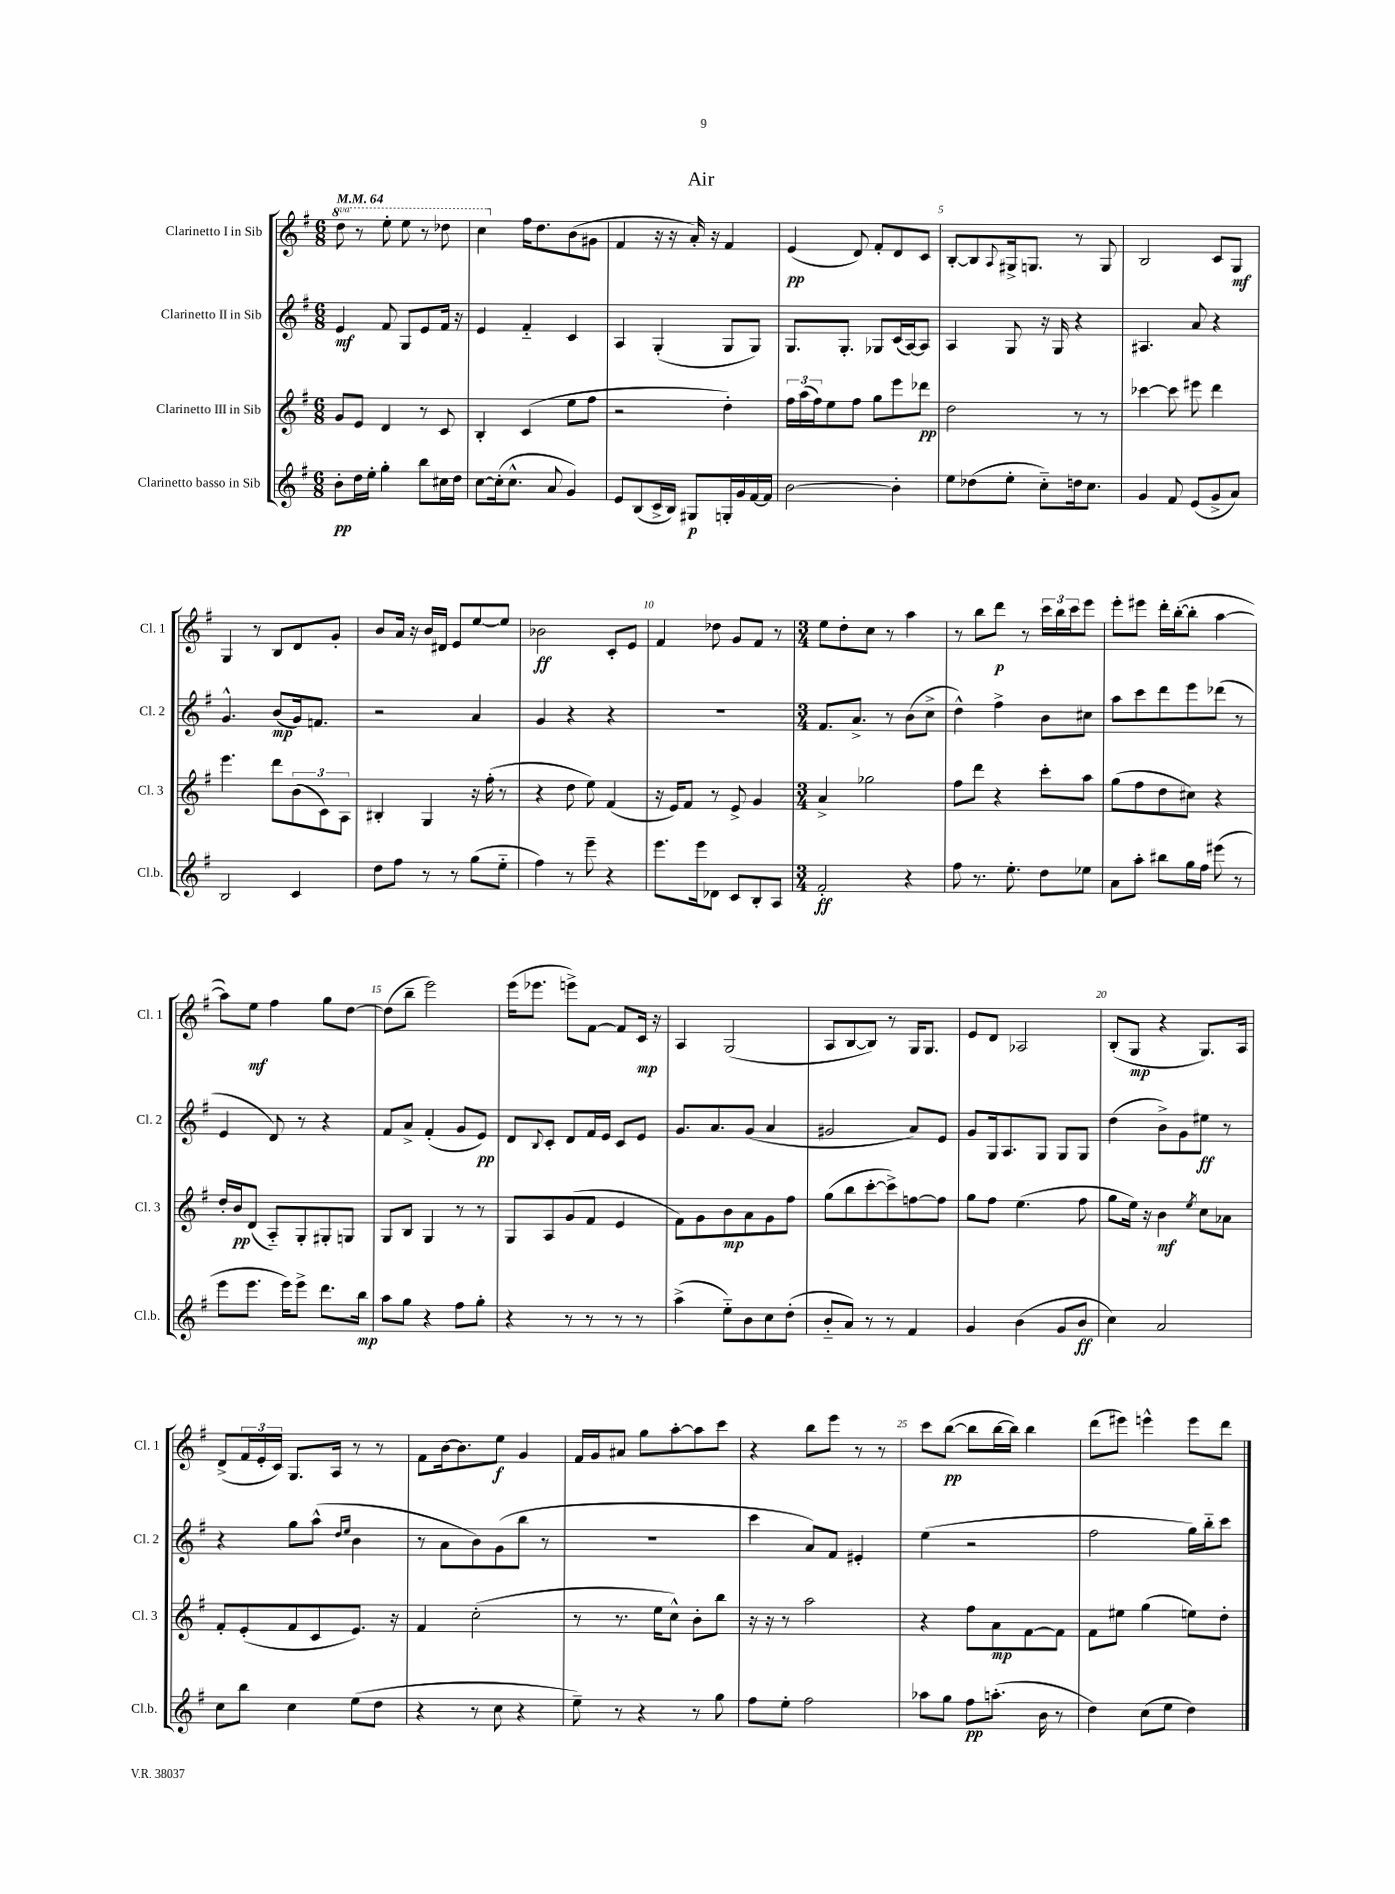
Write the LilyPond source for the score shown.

\header { title = "Air" }
<<
\new StaffGroup <<
\new Staff = "s0" \with { instrumentName = "Clarinetto I in Sib" shortInstrumentName = "Cl. 1" } {
    \clef treble \key g \major \numericTimeSignature \time 6/8 \set Staff.ottavationMarkups = #ottavation-simple-ordinals \tempo 4 = 64
    \ottava #1 d'''8 r8 e'''8-. e'''8 r8 des'''8 |
    c'''4 \ottava #0 fis''16 d''8. b'8( gis'8 |
    fis'4 r16 r16 a'16-.) r16 fis'4 |
    e'4\pp( d'8) fis'8-. d'8 c'8 |
    b8~-. b8 \appoggiatura { a8 } gis16-> g8. r8 g8 |
    b2 c'8 g8\mf |
    g4 r8 b8 d'8 g'8-. |
    b'8 a'16 r16 b'16 dis'16 e'8 e''8~ e''8 |
    bes'2\ff c'8-. e'8 |
    fis'4 des''8 g'8 fis'8 r8 |
    \numericTimeSignature \time 3/4 e''8 d''8-. c''8 r8 a''4 |
    r8 b''8 d'''8\p r8 \tuplet 3/2 { c'''16 b''16 c'''16 } e'''8 |
    e'''8-. eis'''8 d'''16-. b''16~-.( b''8-. a''4~ |
    a''8) e''8\mf fis''4 g''8 d''8~ |
    d''8( b''8-- e'''2) |
    e'''16( ees'''8. e'''8->) fis'8~ fis'8 c'16\mp r16 |
    a4 g2( |
    a8 b8~ b8) r8 g16 g8. |
    e'8 d'8 aes2 |
    b8-.( g8\mp r4 g8.) a16 |
    d'8->( \tuplet 3/2 { fis'16 e'16-. c'16) } g8. a16 r8 r8 |
    fis'8 b'16~ b'8. e''8\f g'4 |
    fis'16 g'16 ais'8 g''8 a''8~-. a''8 c'''8 |
    r4 b''8 e'''8 r8 r8 |
    c'''8 b''8~\pp( b''8 b''16~ b''16) b''4 |
    d'''8( eis'''8) e'''4-^ e'''8 d'''8 \bar "|." |
}
\new Staff = "s1" \with { instrumentName = "Clarinetto II in Sib" shortInstrumentName = "Cl. 2" } {
    \clef treble \key g \major \numericTimeSignature \time 6/8
    e'4\mf fis'8 g8 e'8 fis'16 r16 |
    e'4 fis'4-_ c'4 |
    a4 g4-.( g8 g8) |
    g8. g8.-. ges8 c'16( a16~) a8 |
    a4 g8 r16 g16 r4 |
    ais4. a'8 r4 |
    g'4.-^ b'8\mp( g'16) f'8. |
    r2 a'4 |
    g'4 r4 r4 |
    R2. |
    \numericTimeSignature \time 3/4 fis'8. a'8.-> r8 b'8( c''8-> |
    d''4-^) fis''4-> b'8 cis''8 |
    a''8 c'''8 d'''8 e'''8 des'''8( r8 |
    e'4 d'8) r8 r4 |
    fis'8 a'8-> fis'4-.( g'8 e'8\pp) |
    d'8 \appoggiatura { b8 } c'8-. d'8 fis'16 e'16 c'8 e'8 |
    g'8. a'8. g'8( a'4 |
    gis'2 a'8) e'8 |
    g'8 g16 a8. g8 g8 g8 |
    d''4( b'8->) g'8 eis''8\ff r8 |
    r4 g''8 a''8-^( \grace { d''16 e''16 } b'4 |
    r8 a'8 b'8) g'8( b''8 r8 |
    R2. |
    c'''4 a'8) fis'8 eis'4-. |
    e''4( r2 |
    fis''2 g''16) b''16-_ c'''8 \bar "|." |
}
\new Staff = "s2" \with { instrumentName = "Clarinetto III in Sib" shortInstrumentName = "Cl. 3" } {
    \clef treble \key g \major \numericTimeSignature \time 6/8
    g'8 e'8 d'4 r8 c'8 |
    b4-. c'4( e''8 fis''8 |
    r2 d''4-.) |
    \tuplet 3/2 { fis''16 a''16( fis''16) } e''8 fis''8 g''8 e'''8 des'''8\pp |
    d''2 r8 r8 |
    ces'''4~ ces'''8 eis'''8 d'''4 |
    e'''4. d'''8 \tuplet 3/2 { b'8( c'8) a8 } |
    bis4-. g4 r16 fis''16-.( r8 |
    r4 d''8 e''8) fis'4( |
    r16 e'16) fis'8 r8 e'8-> g'4 |
    \numericTimeSignature \time 3/4 a'4-> ges''2 |
    fis''8 d'''8 r4 c'''8-. a''8 |
    g''8( fis''8 d''8 cis''8) r4 |
    d''16-. b'16\pp d'8( a8-_) g8-. gis8-. g8 |
    g8 b8 g4 r8 r8 |
    g8 a8 g'8( fis'8 e'4 |
    fis'8) g'8 b'8\mp a'8 g'8 fis''8 |
    g''8( b''8 c'''8~-. c'''8->) f''8~ f''8 |
    g''8 fis''8 e''4.( fis''8 |
    g''8 e''16) r16 b'4\mf \acciaccatura { e''8 } c''8 aes'8 |
    fis'8-. e'8-.( fis'8 c'8 e'8.) r16 |
    fis'4 c''2-.( |
    r8 r8. e''16 c''8-^) b'8-. b''8 |
    r16 r16 r8 a''2 |
    r4 fis''8 a'8\mp fis'8~ fis'8 |
    fis'8 eis''8 g''4( e''8) d''8-. \bar "|." |
}
\new Staff = "s3" \with { instrumentName = "Clarinetto basso in Sib" shortInstrumentName = "Cl.b." } {
    \clef treble \key g \major \numericTimeSignature \time 6/8
    b'8-.\pp d''16 e''16-. g''4-. b''8 cis''16 d''16 |
    c''8~ c''16-.( c''8.-^ a'8 g'4) |
    e'8 b8( c'16-> b16) gis8\p g16-. g'16 fis'16~ fis'16 |
    b'2~ b'4-. |
    e''8 des''8( e''8-. c''8-_) d''16 c''8. |
    g'4 fis'8 e'8( g'8-> a'8) |
    b2 c'4 |
    d''8 fis''8 r8 r8 g''8( e''8-_ |
    fis''4) r8 e'''8-- r4 |
    e'''8. e'''16 des'8 c'8 b8-. a8 |
    \numericTimeSignature \time 3/4 fis'2-.\ff r4 |
    fis''8 r8. e''8.-. d''8 ees''8 |
    a'8 a''8-. bis''8 g''16 fis''16 eis'''8( r8 |
    e'''8 e'''8. e'''16) e'''8-> d'''8. b''16\mp |
    a''8 g''8 r4 fis''8 g''8-. |
    r4 r8 r8 r8 r8 |
    a''4->( e''8-_) b'8 c''8 d''8-.( |
    b'8-_ a'8) r8 r8 fis'4 |
    g'4 b'4( g'8 b'8\ff |
    c''4) a'2 |
    c''8 b''8 c''4 e''8( d''8 |
    r4 r8 c''8 r4 |
    e''8--) r8 r4 r8 g''8 |
    fis''8 e''8-. fis''2 |
    aes''8 g''8 fis''8\pp a''8.-.( b'16 r8 |
    d''4) c''8( e''8 d''4) \bar "|." |
}
>>
>>
\layout { \context { \Score \override BarNumber.break-visibility = ##(#f #t #t) barNumberVisibility = #(every-nth-bar-number-visible 5) } }
